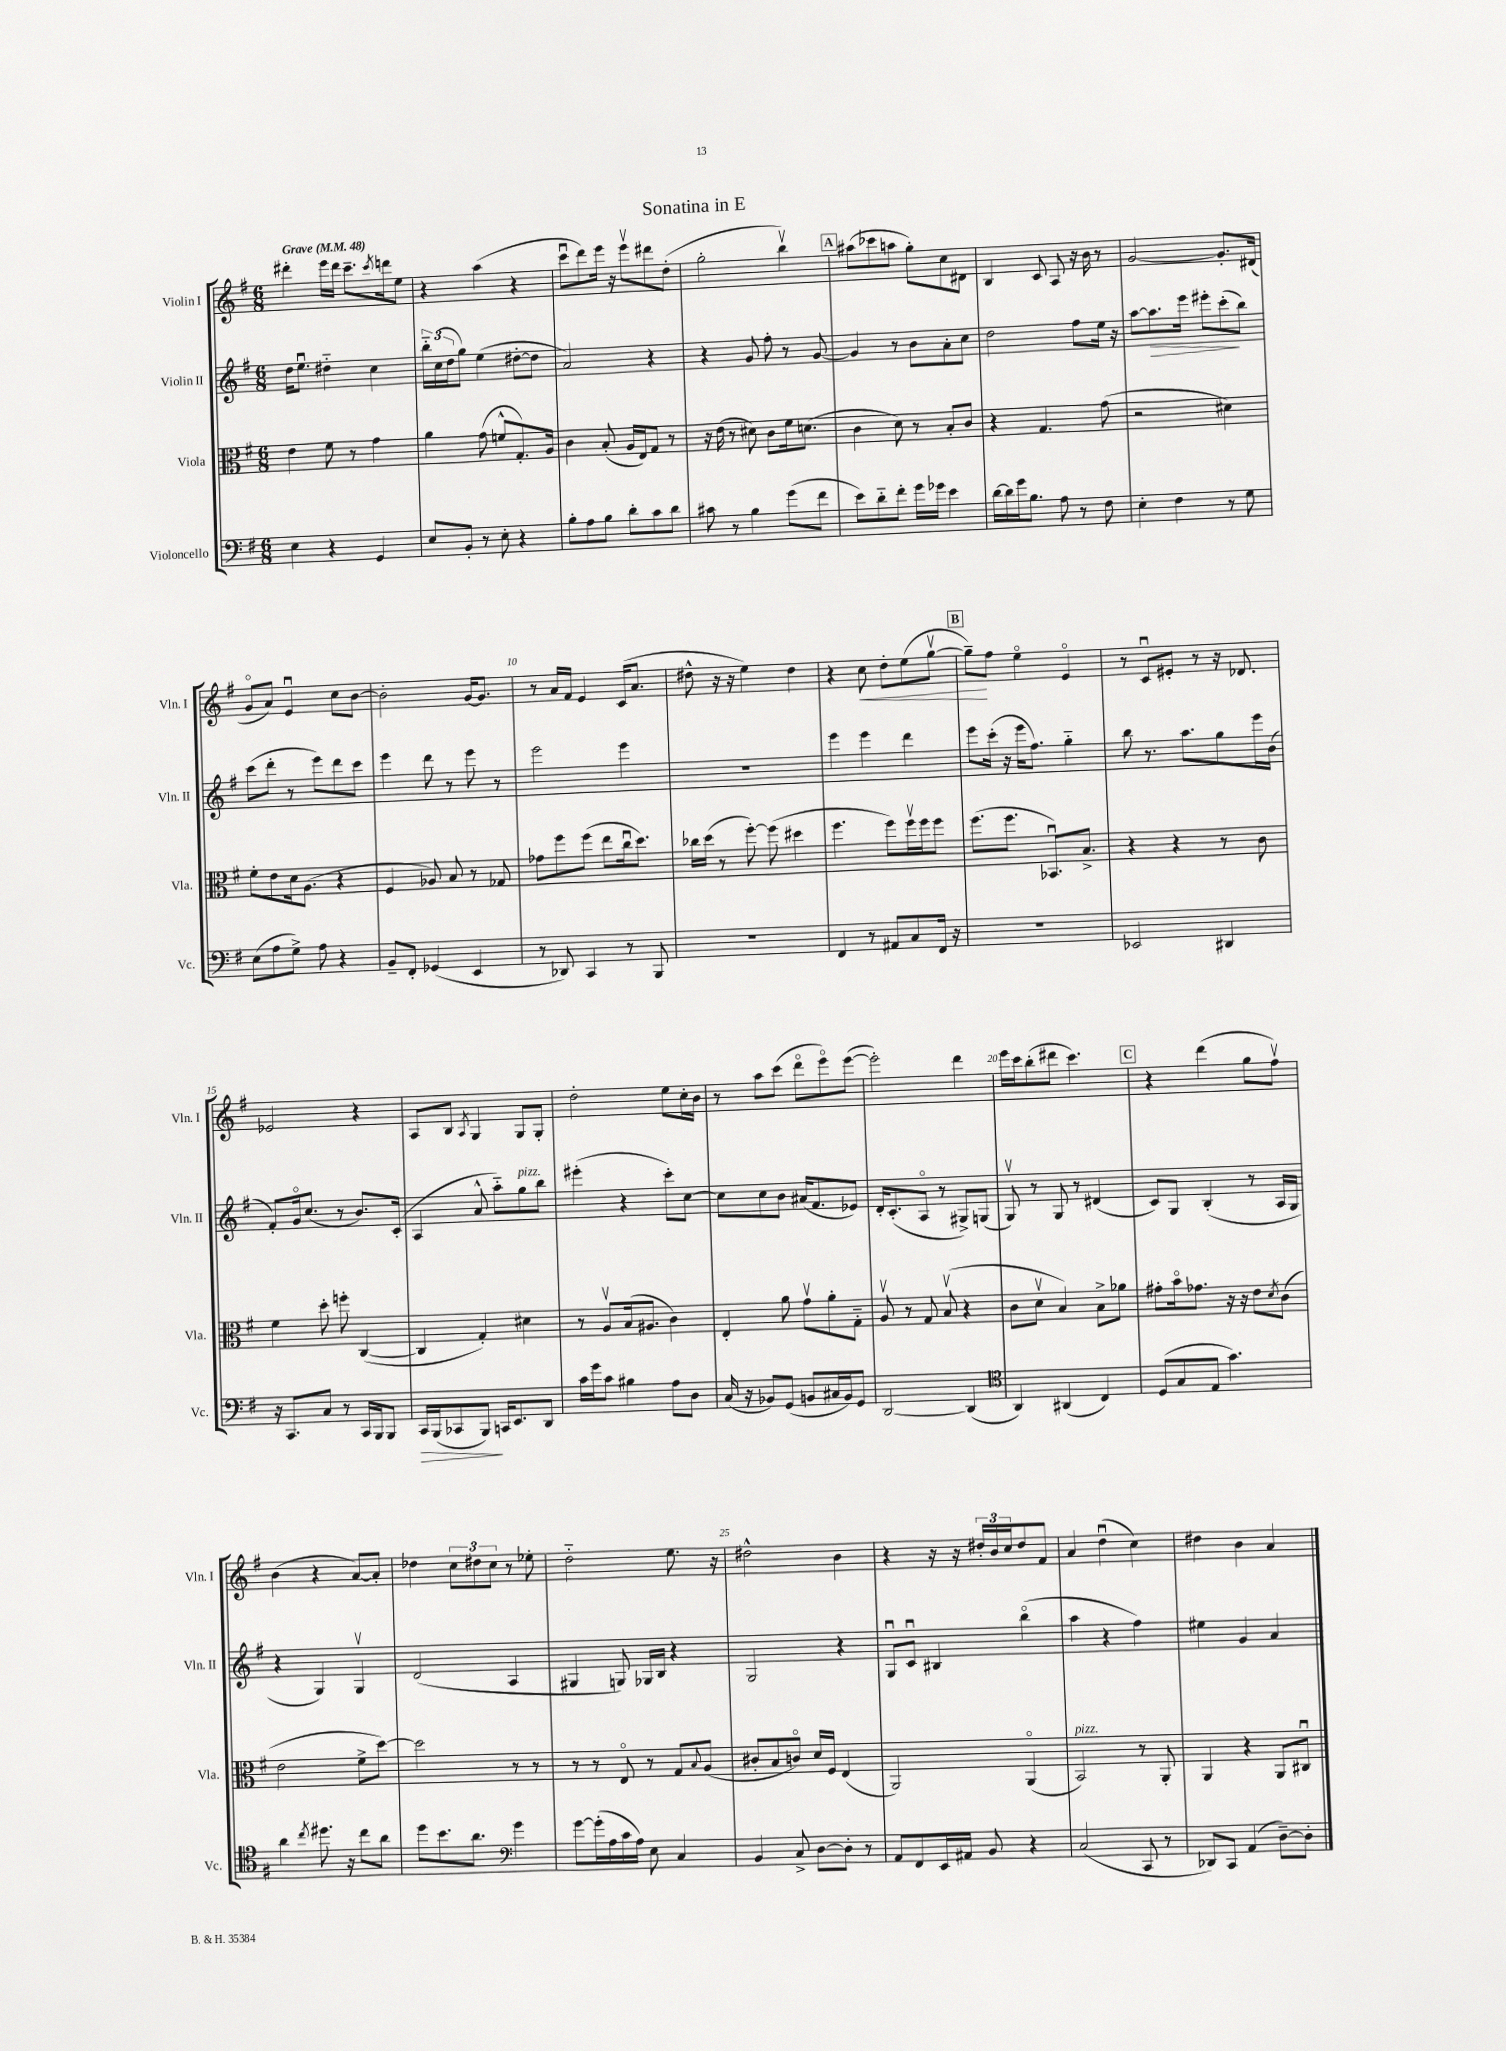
\header { title = "Sonatina in E" }
<<
\new StaffGroup <<
\new Staff = "s0" \with { instrumentName = "Violin I" shortInstrumentName = "Vln. I" } {
    \clef treble \key g \major \numericTimeSignature \time 6/8 \tempo "Grave" 4 = 48
    dis'''4-. e'''16 dis'''16 c'''8.-- \acciaccatura { c'''8 } d'''16 e''8 |
    r4 a''4( r4 |
    c'''8\downbow d'''8) e'''16 r16 e'''8\upbow dis'''8 d''8-.( |
    g''2-. b''4\upbow) |
    \mark \markup { \box "A" } ais''8( ces'''8 a''8 g''8-.) c''8 dis'8 |
    b4 c'8 a8 r16 b'16 r8 |
    g'2~ g'8.-. dis'16( |
    g'8\flageolet a'8) e'4\downbow c''8 b'8~ |
    b'2-. g'16~ g'8. |
    r8 a'16 fis'16 e'4 c'16( a'8. |
    dis''8-^ r16 r16 e''4) dis''4 |
    r4 c''8\< d''8-. e''8( g''8~\upbow |
    \mark \markup { \box "B" } g''8--\!) fis''8 e''4\flageolet e'4\flageolet |
    r8 c'8\downbow eis'8-. r8 r16 des'8. |
    ees'2 r4 |
    a8 b8 \acciaccatura { a8 } g4 g8 g8-. |
    d''2-. e''8 c''16-. b'16 |
    r8 a''8 c'''8( d'''8\flageolet e'''8\flageolet) e'''8~( |
    e'''2-.) d'''4 |
    e'''16 c'''16 b''8-.( dis'''8 c'''4.) |
    \mark \markup { \box "C" } r4 d'''4( g''8 fis''8\upbow) |
    b'4( r4 a'8~) a'8-. |
    des''4 \tuplet 3/2 { c''8 dis''8 c''8 } r8 ees''8-. |
    d''2-_ e''8. r16 |
    dis''2-^ b'4 |
    r4 r16 r16 \tuplet 3/2 { dis''16-. b'16 c''16 } dis''8 fis'8 |
    a'4 d''4\downbow( c''4) |
    dis''4 b'4 a'4 \bar "|." |
}
\new Staff = "s1" \with { instrumentName = "Violin II" shortInstrumentName = "Vln. II" } {
    \clef treble \key g \major \numericTimeSignature \time 6/8
    d''16 e''8.\downbow dis''4-_ c''4 |
    \tuplet 3/2 { b''16-_ c''16( d''16 } g''8) e''4( dis''8~-. dis''8 |
    a'2) r4 |
    r4 g'8 fis''8-. r8 g'8~ |
    \mark \markup { \box "A" } g'4 r8 b'8 a'8-. c''8 |
    d''2 fis''8 e''16 r16 |
    a''8~ a''8.\> e'''16 eis'''8-. c'''8-.\!( b''8) |
    c'''8( d'''8-. r8 e'''8) d'''8 c'''8 |
    e'''4 d'''8 r8 e'''8 r8 |
    e'''2 e'''4 |
    R2. |
    e'''4 e'''4 d'''4 |
    \mark \markup { \box "B" } e'''8 c'''16-.( r16 e'''16 fis''8.) g''4-_ |
    b''8 r8. a''8. g''8 e'''16 b'16( |
    fis'8-.) g'16\flageolet c''8.( r8 b'8.) c'16-.( |
    a4 a'8-^ a''8-_) g''8^\markup { \italic "pizz." } b''8 |
    eis'''4-.( r4 c'''8-.) c''8~ |
    c''8 c''8 b'8 ais'16( fis'8. ees'8) |
    d'16-. c'8.-.( a8\flageolet r8 gis8->) g8( |
    g8\upbow) r8 g8 r8 dis'4( |
    \mark \markup { \box "C" } c'8) g8 b4-.( r8 a16 g16 |
    r4 g4) g4\upbow |
    d'2( a4 |
    gis4 g8) ges16 b16 r4 |
    g2 r4 |
    g8\downbow c'8\downbow bis4 b''4\flageolet( |
    a''4 r4 fis''4) |
    eis''4 g'4 a'4 \bar "|." |
}
\new Staff = "s2" \with { instrumentName = "Viola" shortInstrumentName = "Vla." } {
    \clef alto \key g \major \numericTimeSignature \time 6/8
    e'4 fis'8 r8 g'4 |
    a'4 g'8( f'8-^ g8.-.) a16 |
    c'4 b8-.( a16 e16) g8 r8 |
    r16 e'16( r8 dis'8) c'8 fis'16 d'8.( |
    \mark \markup { \box "A" } c'4 d'8) r8 b8-. c'8 |
    r4 g4. g'8( |
    r2 dis'4) |
    fis'8-. e'8 d'16 a8.( r4 |
    fis4 aes8) b8 r8 ges8 |
    ges'8 fis''8 fis''8( e''8 c''16\downbow d''8.) |
    ces''16 d''16( r8 fis''8~-.) fis''8( dis''4 |
    fis''4. fis''8) fis''16\upbow fis''16 fis''8 |
    \mark \markup { \box "B" } fis''8.( fis''8. bes,8.\downbow) b8.-> |
    r4 r4 r8 c'8 |
    fis'4 d''8-. f''8-. c4~( |
    c4 g4-.) dis'4 |
    r8 a8\upbow b16( ais8. c'4) |
    e4-. a'8 g'8\upbow a'8-. g8-_ |
    a8\upbow r8 g8 b8\upbow( r4 |
    c'8 d'8\upbow b4) b8-> aes'8 |
    \mark \markup { \box "C" } gis'8-. b'16\flageolet ges'8. r16 r16 e'8 \acciaccatura { d'8 } c'8( |
    e'2 fis'8-> d''8~) |
    d''2 r8 r8 |
    r8 r8 e8\flageolet r8 g8 \appoggiatura { b8 } a8( |
    cis'8-. b8 c'8\flageolet) d'16 fis16 e4( |
    a,2) a,4\flageolet( |
    b,2^\markup { \italic "pizz." }) r8 a,8-. |
    a,4 r4 a,8 cis8\downbow \bar "|." |
}
\new Staff = "s3" \with { instrumentName = "Violoncello" shortInstrumentName = "Vc." } {
    \clef bass \key g \major \numericTimeSignature \time 6/8
    e4 r4 g,4 |
    e8 b,8-. r8 e8-. r4 |
    b8-. a8 b8 d'8-. c'8 d'8 |
    cis'8 r8 b4 g'8( fis'8 |
    \mark \markup { \box "A" } e'8) d'8-_ fis'8-. g'16 ges'16 e'4 |
    d'16~ d'16 g'16 b8. a8 r8 fis8 |
    e4-. fis4 r8 g8 |
    e8( a8 g8->) a8 r4 |
    b,8-- fis,8-. ges,4( e,4 |
    r8 des,8) c,4 r8 b,,8 |
    R2. |
    fis,4 r8 ais,8 c8 fis,16 r16 |
    \mark \markup { \box "B" } R2. |
    ees,2 dis,4 |
    r16 c,8. c8 r8 c,16 b,,16 b,,8 |
    c,16\> b,,16( ces,8 b,,8\!) c,16 e,8. d,8 |
    c'16 g'16 c'8 bis4 a8 d8 |
    c16( r16 bes,8) g,8( b,8 cis16 b,16) g,8 |
    d,2~ d,4( |
    \clef tenor a,4) ais,4( c4) |
    \mark \markup { \box "C" } d8( g8 e8 g'4.) |
    a'4 \acciaccatura { c''8 } dis''8. r16 c''8 a'8 |
    d''8 b'8. a'8. \clef bass g'4 |
    g'8~ g'16-.( a16 c'16 a16) e8 c4 |
    b,4 c8-> d8~ d8-. r8 |
    a,8 fis,8 e,16 ais,16 b,8 r4 |
    c2( c,8 r8 |
    des,8) c,8 a,4( d8~--) d8-. \bar "|." |
}
>>
>>
\layout { \context { \Score \override BarNumber.break-visibility = ##(#f #t #t) barNumberVisibility = #(every-nth-bar-number-visible 5) } }
